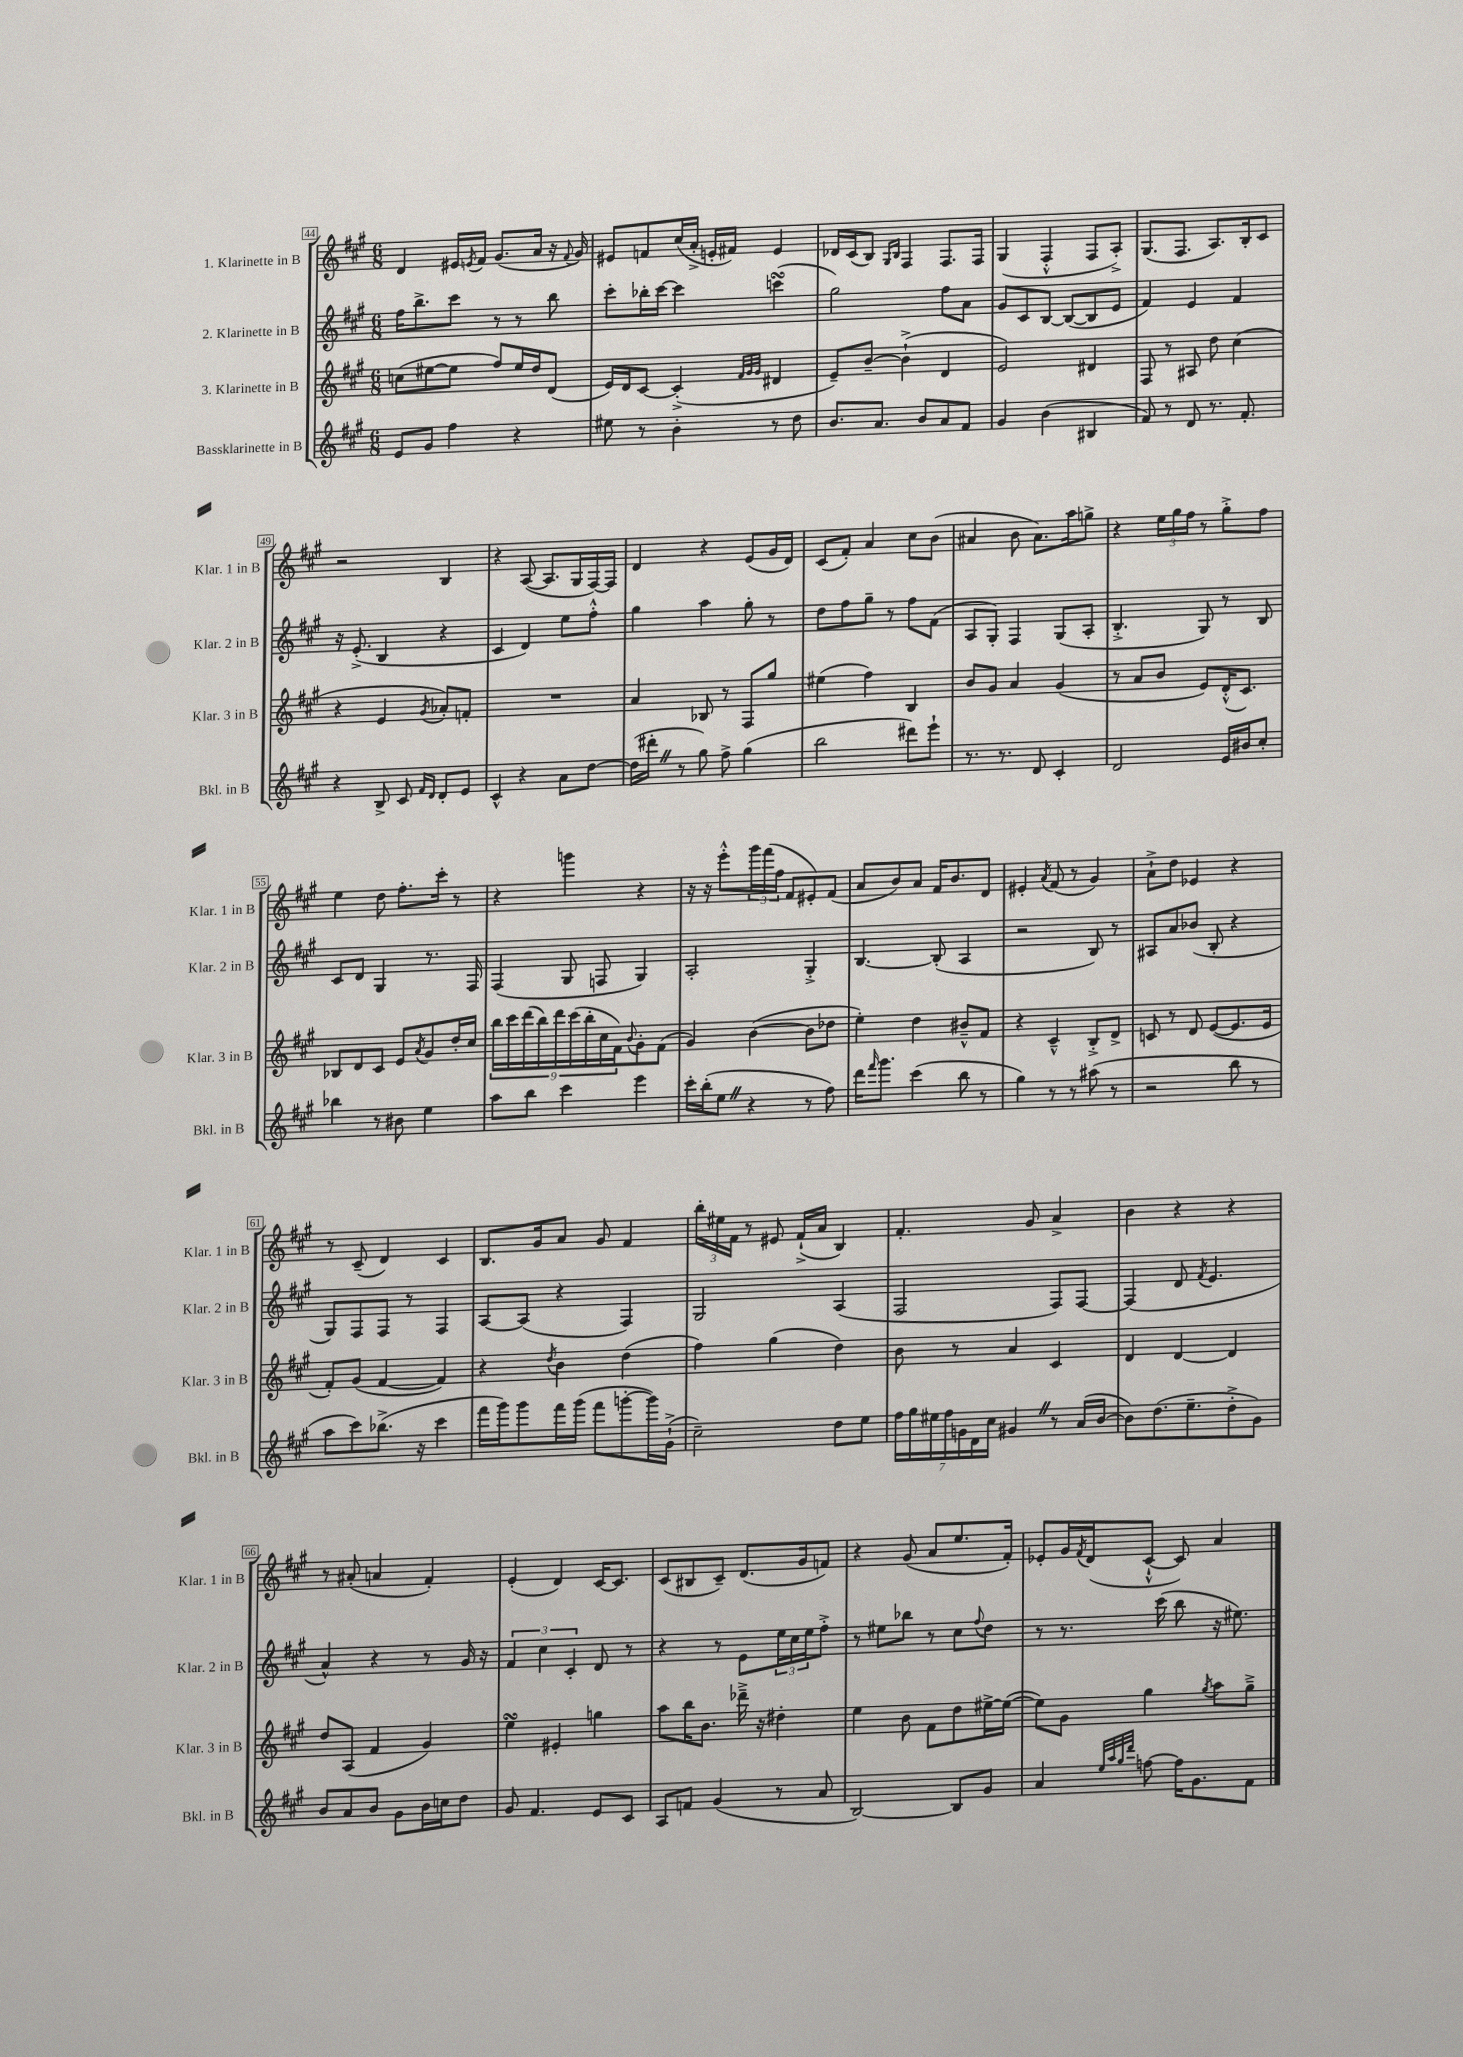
<<
\new StaffGroup <<
\new Staff = "s0" \with { instrumentName = "1. Klarinette in B" shortInstrumentName = "Klar. 1 in B" } {
    \clef treble \key a \major \numericTimeSignature \time 6/8
    d'4 eis'16 \acciaccatura { e'8 } fis'16 gis'8.( a'16 r16 \appoggiatura { fis'8 } gis'16) |
    eis'8 f'8 cis''16( a'16-.-> e'16-. fis'16) e'4 |
    des'16 cis'16( b8) \grace { gis16 b16 } fis4 fis8. fis16 |
    gis4( fis4-.-^ fis8 a8-.->) |
    gis8.( fis8. a8.) b16-. cis'8 |
    r2 b4 |
    r4 a8~( a8. gis16 fis16~) fis16 |
    d'4 r4 e'8( gis'16 d'16) |
    cis'8( fis'8-.) a'4 cis''8 b'8( |
    ais'4 b'8 ais'8.) a''16 g''8-> |
    r4 \tuplet 3/2 { e''16 gis''16 fis''16 } r8 gis''8-.-> fis''8 |
    e''4 d''8 fis''8.-. cis'''16-. r8 |
    r4 g'''4 r4 |
    r16 r16 e'''8-.-^ \tuplet 3/2 { gis'''16 fis'''16( fis''16 } fis'8 eis'8-.) fis'8( |
    a'8 b'8) a'8 fis'16 b'8. d'8 |
    eis'4-. \acciaccatura { a'8 } fis'8( r8 gis'4) |
    a'8-!-> d''8 ees'4 r4 |
    r8 cis'8--( d'4) cis'4 |
    b8. gis'16 a'8 gis'8 fis'4 |
    \tuplet 3/2 { b''16-. eis''16 fis'16 } r8 eis'8 fis'16-!->( a'16 b4) |
    fis'4.-. gis'8 a'4-> |
    b'4 r4 r4 |
    r8 ais'8-.( a'4 fis'4-.) |
    e'4-.( d'4) cis'16~ cis'8. |
    cis'8( bis8 cis'8--) d'8.( gis'16 f'8) |
    r4 gis'8( a'8 e''8. fis'16-.) |
    ees'8-. gis'16 \acciaccatura { fis'8 } d'16( cis'8~-!-^ cis'8) a'4 \bar "|." |
}
\new Staff = "s1" \with { instrumentName = "2. Klarinette in B" shortInstrumentName = "Klar. 2 in B" } {
    \clef treble \key a \major \numericTimeSignature \time 6/8
    fis''16 b''8.-> cis'''8 r8 r8 b''8 |
    cis'''8-. bes''16-. cis'''16~ cis'''4 c'''4\turn( |
    gis''2) fis''8 a'8 |
    gis'8 cis'8 b8~ b8~( b8 e'8 |
    fis'4) e'4 fis'4 |
    r16 e'8.-.->( b4 r4 |
    cis'4 d'4) e''8 fis''8-.-^ |
    gis''4 a''4 gis''8-. r8 |
    d''8 fis''8 gis''8-- r8 fis''8 fis'8( |
    a8 gis8-.) fis4 gis8( a8-. |
    b4.-.-> gis8) r8 b8 |
    cis'8 d'8 gis4 r8. fis16 |
    fis4( gis8 f8 gis4) |
    a2-. gis4-.-> |
    b4.~ b8-.( a4 |
    r2 b8) r8 |
    ais8 a'8 bes'8( b8-. r4 |
    gis8) fis8 fis8 r8 fis4 |
    a8~ a8( r4 fis4) |
    gis2 a4( |
    fis2 fis8) fis8~ |
    fis4( d'8 \acciaccatura { fis'8 } e'4. |
    a'4-^) r4 r8 gis'16 r16 |
    \tuplet 3/2 { fis'4 cis''4 cis'4-. } d'8 r8 |
    r4 r8 e'8 \tuplet 3/2 { e''16 cis''16 e''16 } fis''8-.-> |
    r8 eis''8 bes''8 r8 cis''8 \appoggiatura { fis''8 } d''8 |
    r8 r8. cis'''16( b''8 r16 eis''8.) \bar "|." |
}
\new Staff = "s2" \with { instrumentName = "3. Klarinette in B" shortInstrumentName = "Klar. 3 in B" } {
    \clef treble \key a \major \numericTimeSignature \time 6/8
    c''8( eis''8~ eis''8 fis''8) eis''16 d''16 d'8( |
    e'16) d'16 cis'8~ cis'4-.->( \grace { fis'32 gis'32 gis'32 } dis'4 |
    e'8--) b'8~-- b'4-!->( d'4 |
    e'2) dis'4 |
    fis8 r8 ais8 d''8 cis''4( |
    r4 e'4 \acciaccatura { gis'8 } aes'8-.) f'8-. |
    R2. |
    a'4 bes8 r8 fis8 gis''8 |
    eis''4( fis''4) b4 |
    b'8 gis'8 a'4 gis'4( |
    r8 a'8 b'8 e'8) d'16-.-^( cis'8.) |
    bes8 d'8 cis'8 e'8 \acciaccatura { a'8 } gis'8 d''16-. cis''16 |
    \tuplet 9/8 { b''16 cis'''16 d'''16( b''16) d'''16 cis'''16( b''16-. cis''16 fis'16) } \appoggiatura { b'8 } gis'8-. fis'8( |
    gis'4) b'4~( b'8 des''8 |
    e''4-.) d''4 bis'8---^ fis'8 |
    r4 cis'4---^ b8-.-> d'8-> |
    c'8 r8 d'8 e'8~( e'8. e'16 |
    fis'8-.) gis'8( fis'4~ fis'4) |
    r4 \acciaccatura { d''8 } b'4 d''4( |
    fis''4) gis''4( d''4) |
    b'8 r8 a'4 cis'4 |
    d'4 d'4~ d'4 |
    d''8 a8( fis'4 gis'4) |
    e''4\turn eis'4-. g''4 |
    a''8 b''16 b'8. des'''16---> r16 dis''4-. |
    e''4 b'8 fis'8 d''8 eis''16~-> eis''16~( |
    eis''8) gis'8 gis''4 \acciaccatura { gis''8 } a''8 gis''8---> \bar "|." |
}
\new Staff = "s3" \with { instrumentName = "Bassklarinette in B" shortInstrumentName = "Bkl. in B" } {
    \clef treble \key a \major \numericTimeSignature \time 6/8
    e'8 gis'8 fis''4 r4 |
    eis''8 r8 b'4-. r8 d''8 |
    b'8. a'8. b'8 a'8 fis'8 |
    gis'4 b'4( bis4 |
    fis'8) r8 d'8 r8. fis'8.-. |
    r4 b8-> cis'8 \grace { fis'16 d'16 } d'8-. e'8 |
    cis'4-^ r4 a'8 d''8~ |
    d''16( dis'''16-. \once \override BreathingSign.text = \markup { \musicglyph "scripts.caesura.straight" } \breathe r8 gis''8) fis''8-> gis''4( |
    b''2 dis'''8) e'''8-! |
    r8. r8. d'8 cis'4-. |
    d'2 e'16 bis'16 cis''8-. |
    bes''4 r8 bis'8 e''4 |
    a''8 b''8 cis'''4 e'''4 |
    cis'''16-. b''16-.( e''8 \once \override BreathingSign.text = \markup { \musicglyph "scripts.caesura.straight" } \breathe r4 r8 fis''8) |
    d'''16 \grace { fis'''16 } gis'''8. cis'''4( b''8 r8 |
    gis''4) r8 r8 ais''8( r8 |
    r2 b''8 r8 |
    a''8 cis'''8) bes''8.->( r16 cis'''4 |
    fis'''16 gis'''16) gis'''8 fis'''16 gis'''16( fis'''8 g'''8~-. g'''16) gis'16-!->( |
    cis''2--) d''8 e''8 |
    \tuplet 7/4 { fis''16 gis''16 eis''16 fis''16 g'16 d'16 cis''16 } gis'4 \once \override BreathingSign.text = \markup { \musicglyph "scripts.caesura.straight" } \breathe r8 a'16( b'16~ |
    b'8) d''8.( e''8.-- d''8-.-> gis'8) |
    b'8 a'8 b'8 gis'8 b'16 c''16 d''8 |
    gis'8 fis'4. e'8 cis'8 |
    a8 f'8 gis'4( r8 a'8 |
    b2~) b8 gis'8 |
    a'4 \grace { e''32 a''32 gis''32 d'''32 } f''8~ f''16 gis'8. fis'8 \bar "|." |
}
>>
>>
\layout { \context { \Score currentBarNumber = #44 \override BarNumber.stencil = #(make-stencil-boxer 0.1 0.3 ly:text-interface::print) } }
